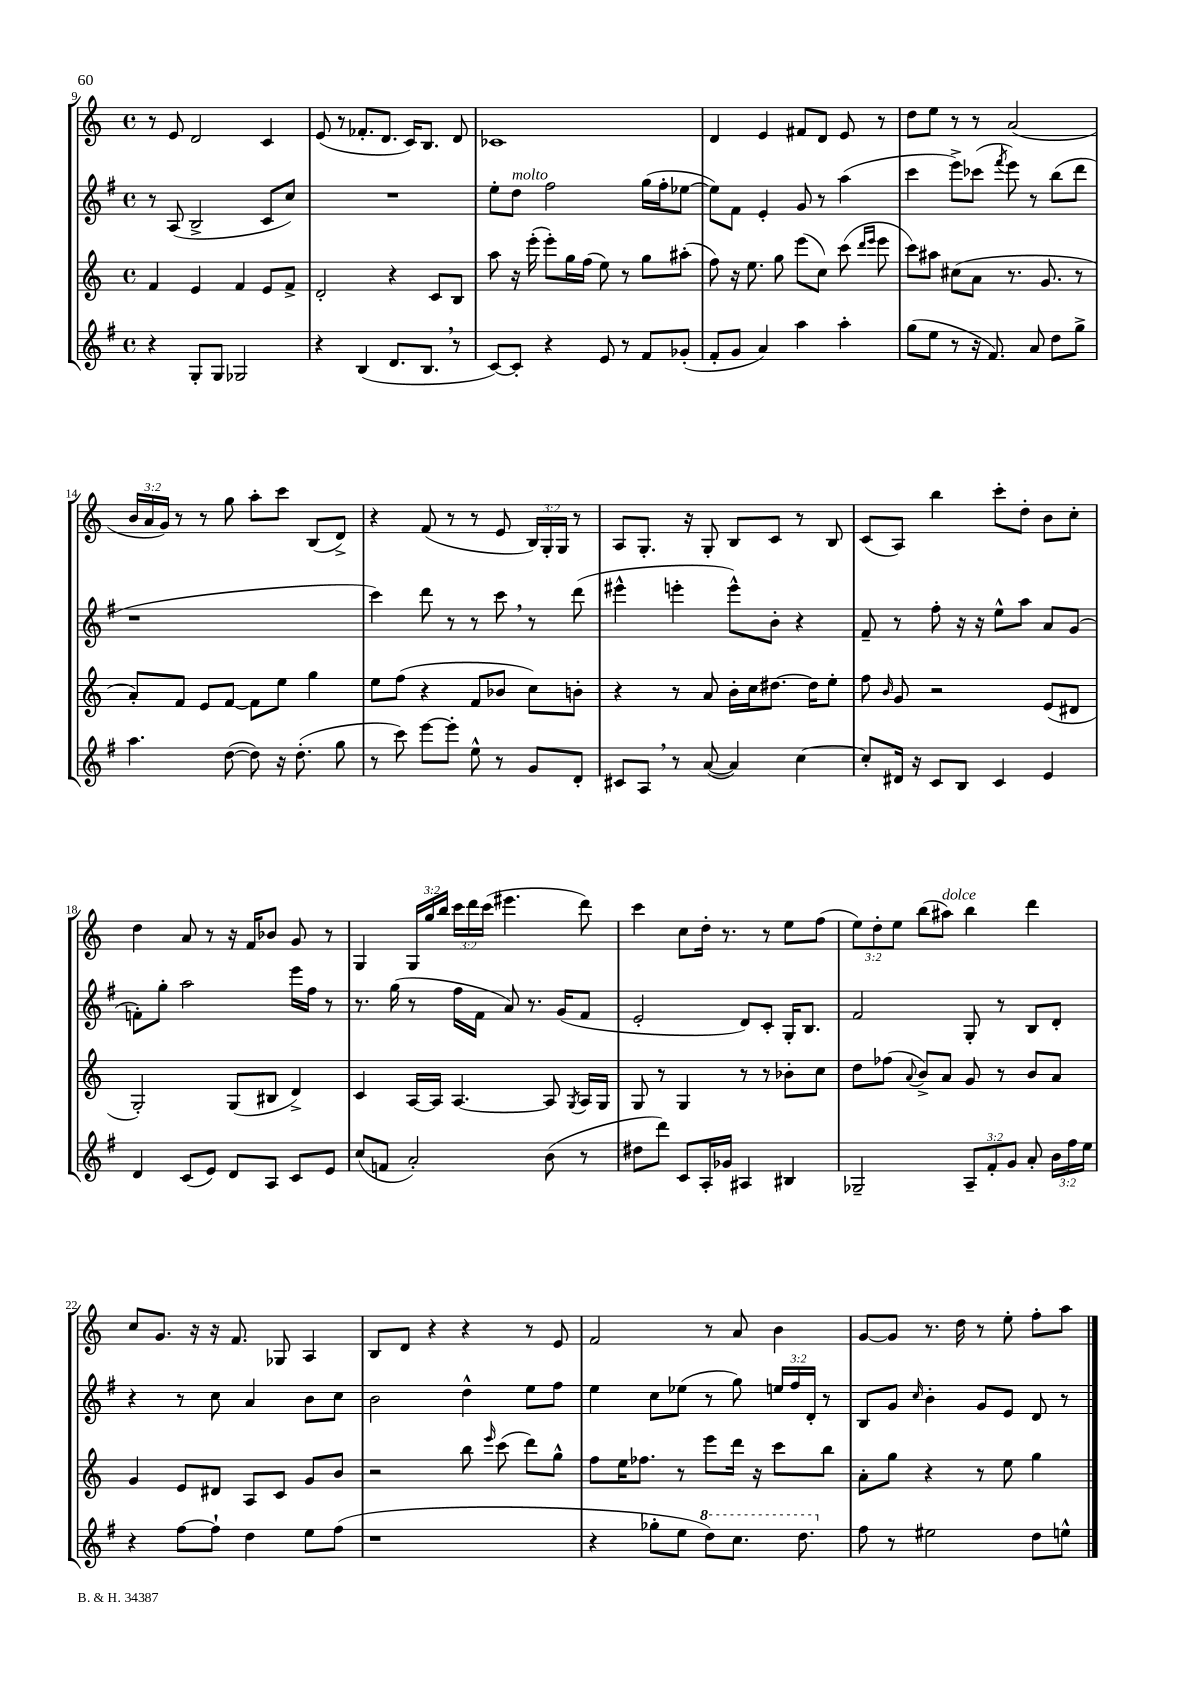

**kern	**kern	**kern	**kern
*part4	*part3	*part2	*part1
*staff4	*staff3	*staff2	*staff1
*clefG2	*clefG2	*clefG2	*clefG2
*k[f#]	*k[]	*k[f#]	*k[]
*M4/4	*M4/4	*M4/4	*M4/4
*met(c)	*met(c)	*met(c)	*met(c)
=9	=9	=9	=9
4r	4f/	8r	8r
.	.	(8A/	8e/
8G'/L	4e/	2B^/	2d/
8G/J	.	.	.
2G-X/	4f/	.	.
.	8e/L	8c/L	4c/
.	8f^/J	8cc/J)	.
=10	=10	=10	=10
4r	2d'/	1r	(8e/
.	.	.	8r
(4B/	.	.	8.f-X'/L
.	.	.	8.d/J
8.d/L	4r	.	.
.	.	.	16c/KL)
8.B,/J	.	.	8.B/J
.	8c/L	.	.
8r	8B/J	.	8d/
=11	=11	=11	=11
[8c/L)	8aa\	8ee'\L	1c-X
!	!	!LO:TX:a:i:t=molto	!
8c'/J]	16r	8dd\J	.
.	(16eee'\	.	.
4r	8eee'\L)	2ff#\	.
.	16gg\L	.	.
.	(16ff\JJ	.	.
8e/	8ee\)	.	.
8r	8r	.	.
8f#/L	8gg\L	(16gg\LL	.
.	.	16ff#'\J	.
(8g-X'/J	(8aa#X'\J	[8ee-X\J	.
=12	=12	=12	=12
8f#'/L	8ff\)	8ee-\L])	4d/
8g/J	16r	8f#\J	.
.	8.ee\	.	.
4a/)	.	4e'/	4e/
.	8gg\	.	.
4aa\	(8eee\L	8g/	8f#X/L
.	8cc\J)	8r	8d/J
4aa'\	(8ccc\	(4aa\	8e/
.	16qqddd/LL	.	.
.	16qqeee/JJ	.	.
.	8eee\	.	8r
=13	=13	=13	=13
(8gg\L	8ccc\L)	4ccc\	8dd\L
8ee\J	8aa#X\J	.	8ee\J
8r	(8cc#X\L	8eee^\L)	8r
16r	8a\J	(8ccc-X\J	8r
8.f#/)	.	.	.
.	.	8qfff#/	.
.	8.r	8eee\)	(2a/
8a/	.	8r	.
.	8.g/	.	.
8dd\L	.	(8bb\L	.
8gg^\J	8r	8ddd\J	.
!!LO:LB:g=z
=14	=14	=14	=14
4.aa\	8a'/L)	1r	24b/LL
.	.	.	24a/
.	.	.	24g/JJ)
.	8f/J	.	8r
.	8e/L	.	8r
([8dd\	[8f/J	.	8gg\
8dd\])	8f\L]	.	8aa'\L
16r	8ee\J	.	8ccc\J
(8.dd'\	.	.	.
.	4gg\	.	(8B/L
8gg\	.	.	8d^/J)
=15	=15	=15	=15
8r	8ee\L	4ccc\)	4r
8ccc\)	(8ff\J	.	.
[8eee\L	4r	8ddd\	(8f/
8eee'\J]	.	8r	8r
8ee^^\	8f/L	8r	8r
8r	8b-X/J	8ccc,\	8e/
8g/L	8cc\L)	8r	24B/LL)
.	.	.	24G'/
.	.	.	24G/JJ
8d'/J	8bn'\J	(8ddd\	8r
=16	=16	=16	=16
8c#X/L	4r	4eee#X^^\	8A/L
8A,/J	.	.	8.G'/J
8r	8r	4eeen'\	.
.	.	.	16r
([8a/	8a/	.	8G'/
4a/])	16b'\LL	8eee^^\L)	8B/L
.	16cc\J	.	.
.	[8.dd#X\J	8b'\J	8c/J
[4cc\	.	4r	8r
.	16dd#\KL]	.	.
.	8ee'\J	.	8B/
=17	=17	=17	=17
8cc'/L]	8ff\	8f#~/	(8c/L
.	16qqb/	.	.
16d#X/Jk	8g/	8r	8A/J)
16r	.	.	.
8c/L	2r	8ff#'\	4bb\
8B/J	.	16r	.
.	.	16r	.
4c/	.	8ee^^\L	8ccc'\L
.	.	8aa\J	8dd'\J
4e/	(8e/L	8a/L	8b\L
.	8d#X/J	(8g/J	8cc'\J
!!LO:LB:g=z
=18	=18	=18	=18
4d/	2G'/)	8fn'\L)	4dd\
.	.	8gg'\J	.
(8c/L	.	2aa\	8a/
8e/J)	.	.	8r
8d/L	(8G/L	.	16r
.	.	.	16f/KL
8A/J	8B#X/J	.	8b-X/J
8c/L	4d^/)	16eee\LL	8g/
.	.	16ff#\JJ	.
8e/J	.	8r	8r
=19	=19	=19	=19
(8cc/L	4c/	8.r	4G/
8fn/J	.	.	.
.	.	(16gg\	.
2a'/)	[16A/LL	8r	24G/LL
.	.	.	24gg/
.	16A/JJ]	.	.
.	.	.	24bb/JJ
.	[4.A/	16ff#\LL	24ccc\LL
.	.	.	24ddd\
.	.	16f#\JJ	.
.	.	.	(24ccc\JJ
.	.	8a/)	4.eee#X\
.	.	8.r	.
(8b\	8A/]	.	.
.	.	(16g/KL	.
.	8qG/	.	.
8r	16A/LL	8f#/J	8ddd\)
.	16G/JJ	.	.
=20	=20	=20	=20
8dd#X\L	8G/	2e'/	4ccc\
8ddd\J)	8r	.	.
8c/L	4G/	.	8cc\L
16A'/L	.	.	16dd'\Jk
16g-X/JJ	.	.	8.r
4A#X/	8r	8d/L)	.
.	8r	8c'/J	8r
4B#X/	8b-X'\L	16G'/KL	8ee\L
.	.	8.B/J	.
.	8cc\J	.	(8ff\J
=21	=21	=21	=21
2G-X~/	8dd\L	2f#/	12ee\L)
.	.	.	12dd'\
.	(8ff-X\J	.	.
.	.	.	12ee\J
.	8qqa/	.	.
.	8b^/L)	.	(8bb\L
!	!	!	!LO:TX:a:i:t=dolce
.	8a/J	.	8aa#X\J)
12A~/L	8g/	8G'/	4bb\
12f#'/	.	.	.
.	8r	8r	.
12g/J	.	.	.
8a'/	8b/L	8B/L	4ddd\
24b\LL	8a/J	8d'/J	.
24ff#\	.	.	.
24ee\JJ	.	.	.
!!LO:LB:g=z
=22	=22	=22	=22
4r	4g/	4r	8cc/L
.	.	.	8.g/J
[8ff#\L	8e/L	8r	.
.	.	.	16r
8ff#`\J]	8d#X/J	8cc\	16r
.	.	.	8.f/
4dd\	8A/L	4a/	.
.	8c/J	.	8G-X/
8ee\L	8g/L	8b\L	4A/
(8ff#\J	8b/J	8cc\J	.
=23	=23	=23	=23
1r	2r	2b\	8B/L
.	.	.	8d/J
.	.	.	4r
.	8bb\	4dd^^\	4r
.	16qqeee/	.	.
.	(8ccc\	.	.
.	8ddd\L)	8ee\L	8r
.	8gg^^\J	8ff#\J	8e/
=24	=24	=24	=24
4r	8ff\L	4ee\	2f/
.	16ee\K	.	.
.	8.ff-X\J	.	.
8gg-X'\L	.	8cc\L	.
8ee\J	8r	(8ee-X\J	.
*8va	*	*	*
8ddd\L)	8eee\L	8r	8r
8.ccc\J	16ddd\Jk	8gg\)	8a/
.	16r	.	.
.	8ccc\L	24een/LL	4b\
.	.	24ff#/	.
8.ddd\	.	.	.
.	.	24d'/JJ	.
.	8bb\J	8r	.
=25	=25	=25	=25
*X8va	*	*	*
8ff#\	8a'\L	8B/L	[8g/L
8r	8gg\J	8g/J	8g/J]
.	.	16qqcc/	.
2ee#X\	4r	4b'\	8.r
.	.	.	16dd\
.	8r	8g/L	8r
.	8ee\	8e/J	8ee'\
8dd\L	4gg\	8d/	8ff'\L
8een^^\J	.	8r	8aa\J
==	==	==	==
*-	*-	*-	*-
